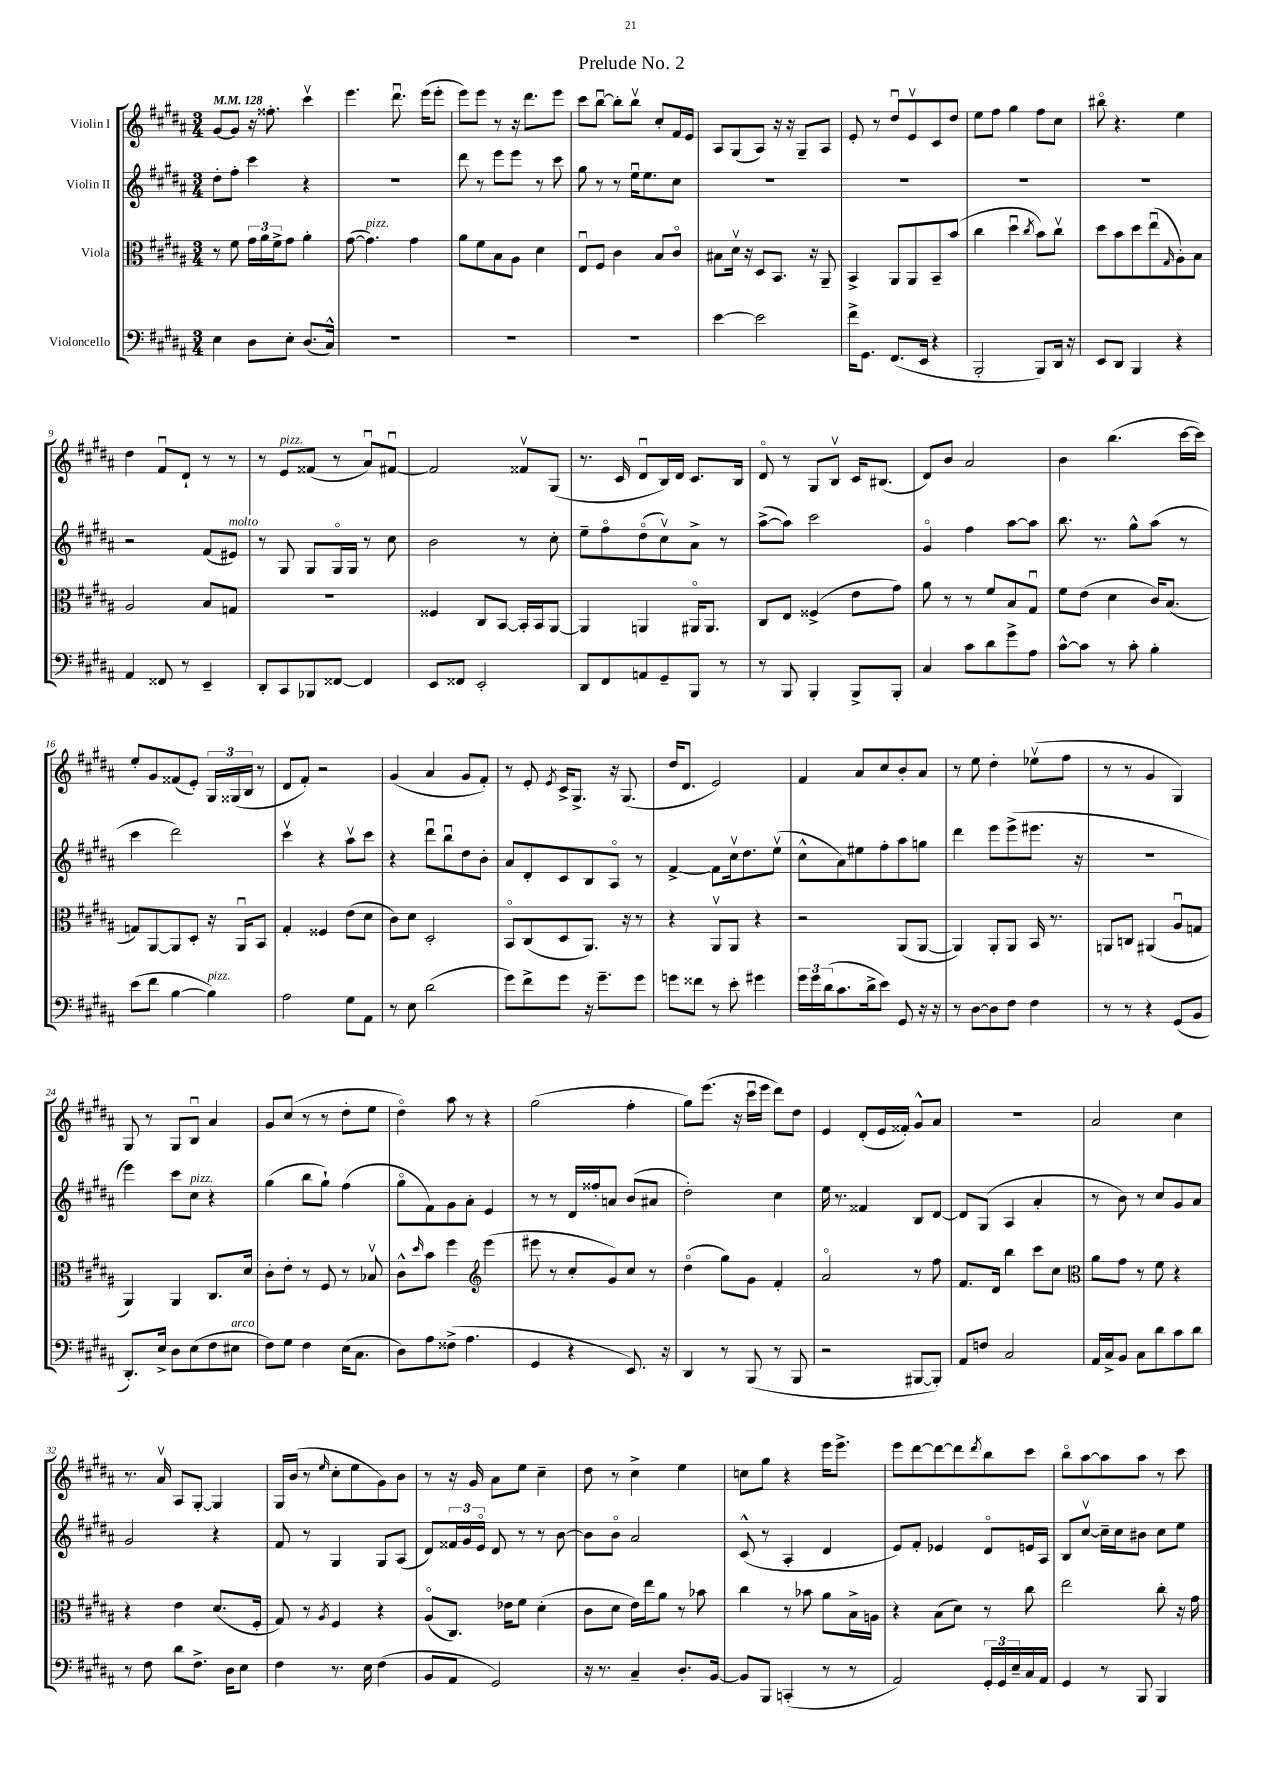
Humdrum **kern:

**kern	**kern	**kern	**kern
*staff4	*staff3	*staff2	*staff1
*clefF4	*clefC3	*clefG2	*clefG2
*k[f#c#g#d#a#]	*k[f#c#g#d#a#]	*k[f#c#g#d#a#]	*k[f#c#g#d#a#]
*M3/4	*M3/4	*M3/4	*M3/4
*MM128	*MM128	*MM128	*MM128
4E\	8r	8dd#'\L	[8g#/L
.	8f#\	8ff#'\J	8g#/]J
8D#\L	24g#\LL	4ccc#\	16r
.	24a#\	.	.
.	.	.	8.ff##'\
.	24f#^\J	.	.
8E'\J	8g#\J	.	.
(8.D#/L	4a#'\	4r	4ccc#v\
16C#^^/Jk)	.	.	.
=	=	=	=
2.r	([8g#\	2.r	4.eee\
.	4.g#\])	.	.
.	.	.	8.ddd#u\
.	4g#\	.	.
.	.	.	(16eee\LK
.	.	.	8eee'\J
=	=	=	=
2.r	8a#\L	8ddd#\	8eee\L)
.	8f#\	8r	8eee\J
.	8B\	8eee\L	8r
.	8A#\J	8eee\J	16r
.	.	.	8.ddd#\L
.	4d#\	8r	.
.	.	8ccc#\	8eee\J
=	=	=	=
2.r	8Eu/L	8gg#\	8ccc#\L
.	8F#/J	8r	[8bbu\J
.	4c#\	8r	8bb'\]L
.	.	16eeu\LK	8bbv\J
.	.	8.ee\	.
.	8B/L	.	8cc#'/L
.	8c#o/J	8cc#\J	16f#/L
.	.	.	16e/JJ
=	=	=	=
[4e\	8B#\L	2.r	8A#/L
.	16d#v\Jk	.	(8G#/
.	16r	.	.
2e\]	8D#/L	.	8A#/J)
.	8.BB/J	.	16r
.	.	.	16r
.	.	.	8G#~/L
.	16r	.	.
.	8AA#~/	.	8A#/J
=	=	=	=
16f#^\LK	4BB^/	2.r	8e'/
8.GG#\J	.	.	.
.	.	.	8r
(8.FF#/L	8AA#/L	.	8dd#u/L
.	8AA#/	.	8ev/
16EE/Jk	.	.	.
4r	8BB~/	.	8c#/
.	(8b/J	.	8dd#/J
=	=	=	=
2BBB'/	4cc#\	2.r	8ee\L
.	.	.	8ff#\J
.	4dd#u\	.	4gg#\
.	8qcc#/	.	.
8BBB/L)	8b\L)	.	8ff#\L
16DD#/Jk	8cc#v\J	.	8cc#\J
16r	.	.	.
=	=	=	=
8EE/L	8dd#\L	2.r	8bb#o\
8DD#/J	8b\	.	4.r
4BBB/	8dd#\	.	.
.	(8eeu\	.	.
.	16qqG#/	.	.
4r	8A#'\)	.	4ee\
.	8B\J	.	.
=	=	=	=
4AA#/	2A#/	2r	4dd#\
8FF##/	.	.	8f#u/L
8r	.	.	8d#`/J
4EE~/	8B/L	(8f#/L	8r
.	8G/J	8e#/J)	8r
=	=	=	=
8DD#'/L	2.r	8r	8r
8CC#/	.	8G#/	8e/L
8BBB-/	.	8G#/L	(8f##/J
[8FF##/J	.	16G#o/L	8r
.	.	16G#/JJ	.
4FF##/]	.	8r	8a#u/L)
.	.	8cc#\	[8f#u/J
=	=	=	=
8EE/L	4F##/	2b\	2f#/]
8FF##/J	.	.	.
2EE'/	8C#/L	.	.
.	[8BB/J	.	.
.	16BB'/]LL	8r	8f##v/L
.	16BB/J	.	.
.	[8AA#/J	8cc#'\	(8G#/J
=	=	=	=
8DD#/L	4AA#/]	8ee~\L	8.r
8FF#/	.	8ff#o\	.
.	.	.	16c#/
8AA/	4AA/	(8dd#o\	8d#u/L
8GG#~/	.	8cc#v\)	16B/L)
.	.	.	16d#/JJ
8BBB/J	16AA#o/LK	8a#^\J	8.c#/L
.	8.AA#/J	.	.
8r	.	8r	.
.	.	.	16B/Jk
=	=	=	=
8r	8C#/L	([8aa#^\L	8d#o/
8BBB/	8E/J	8aa#\]J)	8r
4BBB'/	(4F##^/	2ccc#\	8G#/L
.	.	.	8Bv/J
8BBB^/L	8e\L	.	16c#/LK
.	.	.	(8.B#/J
8BBB'/J	8g#\J)	.	.
=	=	=	=
4C#/	8a#\	4g#o/	8d#/L)
.	8r	.	8b/J
8c#\L	8r	4ff#\	2a#/
8d#\	8f#/L	.	.
8g#^\	8B/	[8aa#\L	.
8A#\J	8G#u/J	8aa#\]J	.
=	=	=	=
[8c#^^\L	8f#\L	8.bb\	4b\
8c#\]J	(8e\J	.	.
.	.	8.r	.
8r	4d#\	.	(4.bb\
8c#'\	.	8gg#^^\L	.
4B'\	16c#/LK)	(8aa#\J	.
.	(8.B/J	.	.
.	.	8r	[16ccc#\LL
.	.	.	16ccc#\]JJ)
=	=	=	=
(8e\L	8G/L)	4ccc#\	8ee'/L
8f#\J	[8AA#/	.	8g#/
[4B\	8AA#/]	2ddd#\)	(8f##/
.	8D#'/J	.	8e'/J)
4B\])	16r	.	24G#/LL
.	.	.	(24G##/
.	16AA#u/LK	.	.
.	.	.	24B/JJ
.	8BB/J	.	8r
=	=	=	=
2A#\	4G#'/	4ccc#v\	8d#/L
.	.	.	8f#'/J)
.	4F##/	4r	2r
8G#\L	(8e\L	8aa#v\L	.
8AA#\J	8d#\J	8ccc#\J	.
=	=	=	=
8r	8c#\L)	4r	(4g#/
8E\	8d#\J	.	.
(2d#\	2D#'/	8ddd#u\L	4a#/
.	.	8bbu\	.
.	.	8dd#\	8g#/L
.	.	8b'\J	8f#'/J)
=	=	=	=
8g#\L)	8BBo/L	8a#/L	8r
8f#^\	(8C#/	8d#'/	8e'/
.	.	.	8qe/
8g#\J	8D#/	8c#/	16c#^/LK
.	.	.	8.G#^/J
16r	8.AA#/J)	8B/	.
8.g#~\L	.	.	.
.	.	8A#o/J	16r
.	16r	.	(8.G#/
8g#\J	8r	8r	.
=	=	=	=
8g\L	4r	[4f#^/	16dd#/LK
.	.	.	8.d#/J
8f##\J	.	.	.
8r	8AA#v/L	8f#\]L	2e/)
8e'\	8AA#/J	16cc#v\k	.
.	.	8.dd#\	.
4g#\	4r	.	.
.	.	(8eev\J	.
=	=	=	=
24g#\LL	2r	8cc#^^\L	4f#/
24g#\	.	.	.
(24d#\J	.	.	.
8.c#\	.	8a#\)	.
.	.	8ee#\	8a#/L
16d#^\k	.	.	.
8e\J)	.	8ff#'\	8cc#/
8GG#/	(8AA#/L	8aa#\	8b'/
16r	[8AA#/J	8gg\J	8a#/J
16r	.	.	.
=	=	=	=
8r	4AA#/])	4ddd#\	8r
[8D#\L	.	.	8ee\
8D#\]	8AA#'/L	8eee\L	4dd#'\
8F#\J	8AA#/J	(8eee^\	.
4F#\	16BB/	8.eee#\J	(8ee-v\L
.	8.r	.	.
.	.	.	8ff#\J
.	.	16r	.
=	=	=	=
8r	8AA/L	2.r	8r
8r	8C/J	.	8r
4r	(4AA#/	.	4g#/
(8GG#/L	8A#u/L	.	4G#/)
8BB/J	8G/J	.	.
=	=	=	=
8.DD#'/L)	4AA#/)	4eee\)	8G#/
.	.	.	8r
16E^/Jk	.	.	.
8D#\L	4AA#/	8ccc#\L	8G#/L
(8E\	.	8cc#\J	8Bu/J
8F#\	8.C#/L	4r	4a#/
8E#\J	.	.	.
.	16d#/Jk	.	.
=	=	=	=
8F#\L)	8c#'\L	(4gg#\	8g#/L
8G#\J	8e'\J	.	(8cc#/J
4F#\	8r	8bb\L	8r
.	8F#/	8gg#`\J)	8r
(16E\LK	8r	(4ff#\	8dd#'\L
8.C#\J	.	.	.
.	8B-v/	.	8ee\J
=	=	=	=
8D#\L)	8c#^^\L	8gg#o\L	4dd#o\)
.	16qqdd#/	.	.
8A#\	8b\J	8f#\)	.
(8F##^\J	4ff#\	8g#\	8aa#\
4.A#\	.	8a#'\J	8r
*	*clefG2	*	*
.	(4eee\	4e/	4r
=	=	=	=
4GG#/	8eee#\	8r	(2gg#\
.	8r	8r	.
4r	8cc#'/L	16d#/LL	.
.	.	16ff##'/J	.
.	8g#/)	8a/J	.
8.EE/)	8cc#/J	(8b/L	4ff#'\
.	8r	8a#/J	.
16r	.	.	.
=	=	=	=
4DD#/	(4dd#o\	2dd#'\)	8gg#\L)
.	.	.	(8.eee\J
8r	8gg#\L)	.	.
.	.	.	16r
(8BBB/	8g#\J	.	16ccc#u\LL
.	.	.	16eee\JJ
8r	4f#'/	4cc#\	8ddd#\L)
8BBB/	.	.	8dd#\J
=	=	=	=
2r	2a#o/	16ee\	4e/
.	.	8.r	.
.	.	4f##/	(8d#'/L
.	.	.	16e/L
.	.	.	16f##'/JJ)
[8BBB#/L	8r	8B/L	8g#^^/L
8BBB#'/]J)	8ff#\	[8d#/J	8a#/J
=	=	=	=
8AA#/L	8.f#/L	8d#/]L	2.r
8F/J	.	(8G#/J	.
.	16d#/Jk	.	.
2C#/	4bb\	4A#/	.
.	8ccc#\L	4a#'/	.
.	8cc#\J	.	.
=	=	=	=
*	*clefC3	*	*
16AA#/LL	8a#\L	8r	2a#/
16C#^/J	.	.	.
8BB/J	8g#\J	8b\)	.
8C#\L	8r	8r	.
8d#\	8f#\	8cc#/L	.
8c#\	4r	8g#/	4cc#\
8d#\J	.	8a#/J	.
=	=	=	=
8r	4r	2g#/	8.r
8F#\	.	.	.
.	.	.	16a#v/
8d#\L	4e\	.	8A#/L
8.F#^\J	.	.	[8G#'/J
.	(8.d#/L	4r	4G#/]
16D#\LK	.	.	.
8E\J	.	.	.
.	16F#'/Jk	.	.
=	=	=	=
4F#\	8G#/)	8f#/	16G#/LL
.	.	.	(16b/JJ
.	8r	8r	8r
.	8qA#/	.	16qqee/
8.r	4F#/	4G#/	8cc#'\L
.	.	.	8ee\
16E\	.	.	.
(4F#\	4r	8G#/L	8g#\)
.	.	(8A#/J	8b\J
=	=	=	=
8BB/L	(8A#o/L	8d#/L)	8r
8AA#/J	8.C#/J)	24f##/L	16r
.	.	24g#/	.
.	.	.	16g#/
.	.	24eo/JJ	.
2GG#/)	.	8d#/	8a#\L
.	16e-\LK	.	.
.	8f#\J	8r	8ee\J
.	(4d#'\	8r	4cc#~\
.	.	[8b\	.
=	=	=	=
16r	8c#\L	8b\]L	8dd#\
8.r	.	.	.
.	8d#\J	8bo\J	8r
4C#~/	16e\LL)	2a#/	4cc#^\
.	16ee\J	.	.
.	8a#\J	.	.
8.D#'/L	8r	.	4ee\
.	8b-\	.	.
[16BB/Jk	.	.	.
=	=	=	=
8BB/]L	4cc#\	(8c#^^/	8cc\L
8BBB/J	.	8r	8gg#\J
(4CC'/	8r	4A#'/	4r
.	8b-\	.	.
8r	8a#\L	4d#/	16eee\LK
.	.	.	8.eee^\J
8r	16B^\L	.	.
.	16A\JJ	.	.
=	=	=	=
2AA#/)	4r	8e/L)	8eee\L
.	.	8f#'/J	[8ddd#\
.	(8B\L	4e-/	8ddd#\_
.	8d#\J)	.	8ddd#\]
.	.	.	8qddd#/
24GG#'/LL	8r	8d#o/L	8bb\
24GG#/	.	.	.
24E~/	.	.	.
16C#/	8cc#\	16e/L	8ccc#\J
16AA#/JJ	.	16A#/JJ	.
=	=	=	=
4GG#/	2ee\	8B/L	8bbo\L
.	.	[8cc#v/J	[8aa#\
8r	.	16cc#~\]LL	8aa#\]
.	.	16cc#\J	.
8BBB/	.	8b#\J	8aa#\J
4BBB/	8cc#'\	8cc#\L	8r
.	16r	8ee\J	8ccc#\
.	16g#\	.	.
==	==	==	==
*-	*-	*-	*-
